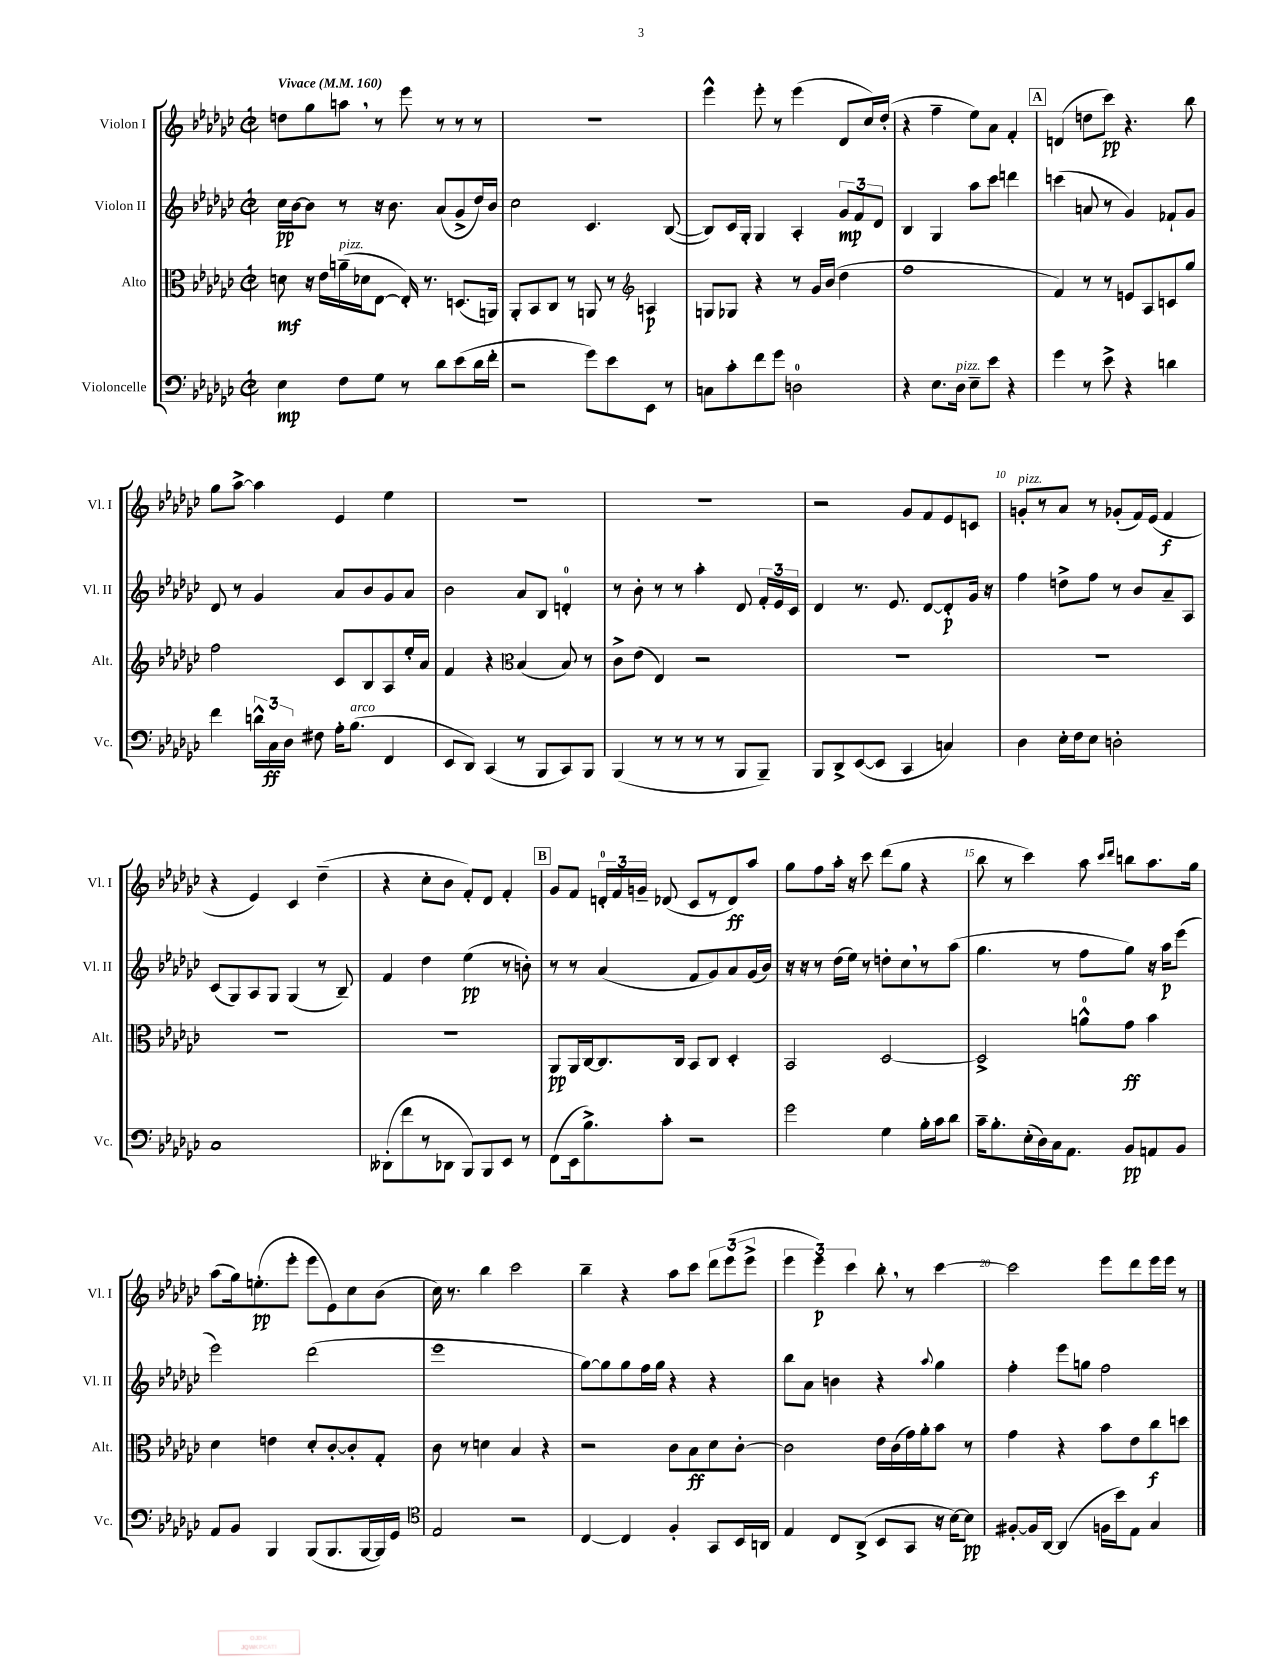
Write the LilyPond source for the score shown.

<<
\new StaffGroup <<
\new Staff = "s0" \with { instrumentName = "Violon I" shortInstrumentName = "Vl. I" } {
    \clef treble \key ges \major \defaultTimeSignature \time 2/2 \tempo "Vivace" 4 = 160
    \autoBeamOff d''8[ ges''8 a''8] \breathe r8 ees'''8 r8 r8 r8 |
    R1 |
    ees'''4-^ ees'''8-. r8 ees'''4( des'8[ ces''16) des''16]-.( |
    r4 f''4-- ees''8[) aes'8] f'4-. |
    \mark \markup { \box "A" } d'4( d''8[ ces'''8]\pp) r4. bes''8 |
    ges''8[ aes''8]~-> aes''4 ees'4 ees''4 |
    r1 |
    r1 |
    r2 ges'8[ f'8 ees'8 c'8] |
    g'8[-.^\markup { \italic "pizz." } r8 aes'8] r8 ges'8[-.( f'16) ees'16]( f'4\f |
    r4 ees'4) ces'4 des''4--( |
    r4 ces''8[-. bes'8] f'8[-.) des'8] f'4-. |
    \mark \markup { \box "B" } ges'8[ f'8] \tuplet 3/2 { d'16[-0-. f'16 g'16]-- } des'8( ces'8[ r8 des'8\ff) aes''8] |
    ges''8[ f''8 aes''16]-. r16 ces'''8 des'''8[( ges''8] r4 |
    bes''8 r8 ces'''4) aes''8 \grace { ces'''16[ des'''16] } b''8[ aes''8. ges''16] |
    aes''8[( ges''16) e''8.-.\pp( ees'''8]-. ees'''8[ ees'8) ces''8 bes'8]( |
    ces''16) r8. bes''4 ces'''2 |
    bes''4-- r4 aes''8[ ces'''8] \tuplet 3/2 { des'''8[ ees'''8( ees'''8]-> } |
    \tuplet 3/2 { ees'''4 ees'''4\p) ces'''4 } bes''8-. \breathe r8 ces'''4~ |
    ces'''2 ees'''8[ des'''8 ees'''16 ees'''16] r8 \bar "|." |
}
\new Staff = "s1" \with { instrumentName = "Violon II" shortInstrumentName = "Vl. II" } {
    \clef treble \key ges \major \defaultTimeSignature \time 2/2
    \autoBeamOff ces''16[\pp bes'16~ bes'8] r8 r16 bes'8. aes'8[( ges'8-> des''16) bes'16] |
    ces''2 ces'4. bes8~( |
    bes8[) ces'16 ges16]-. ges4 aes4-. \tuplet 3/2 { ges'8[\mp f'8 des'8] } |
    bes4 ges4 aes''8[ ces'''8] d'''4 |
    \mark \markup { \box "A" } c'''4( a'8 r8 ges'4) fes'8[-! ges'8] |
    des'8 r8 ges'4 aes'8[ bes'8 ges'8 aes'8] |
    bes'2 aes'8[ bes8] d'4-0-. |
    r8 bes'8-. r8 r8 aes''4-. des'8 \tuplet 3/2 { f'16[-. ees'16 ces'16] } |
    des'4 r8. ees'8. des'8[~ des'8-.\p ges'16] r16 |
    f''4 d''8[-> f''8] r8 bes'8[ aes'8-- aes8] |
    ces'8[( ges8) aes8 ges8] ges4( r8 bes8--) |
    f'4 des''4 ees''4\pp( r8 b'8-.) |
    \mark \markup { \box "B" } r8 r8 aes'4( f'8[ ges'8) aes'8 ges'16( bes'16]) |
    r16 r16 r8 des''16[( ees''16]) r8 d''8[-. ces''8 \breathe r8 aes''8]( |
    ges''4. r8 f''8[ ges''8]) r16 aes''16[\p ees'''8]( |
    ees'''2) des'''2( |
    ees'''1 |
    ges''8[~) ges''8 ges''8 f''16 ges''16] r4 r4 |
    bes''8[ aes'8] b'4 r4 \appoggiatura { aes''8 } ges''4 |
    f''4-. ees'''8[ g''8] f''2 \bar "|." |
}
\new Staff = "s2" \with { instrumentName = "Alto" shortInstrumentName = "Alt." } {
    \clef alto \key ges \major \defaultTimeSignature \time 2/2
    \autoBeamOff d'8\mf r16 ees'16[ a'16--^\markup { \italic "pizz." }( des'16 ees8]~ ees16-.) r8. d8.[( a,16]) |
    aes,8[-. bes,8 ces8] r8 a,8 r8 \clef treble a4\p |
    g8[ ges8] r4 r8 ges'16[ bes'16]( des''4 |
    f''1 |
    \mark \markup { \box "A" } f'4) r8 r8 e'8[ aes8 c'8 ges''8] |
    f''2 ces'8[ bes8 aes8 ees''16-. aes'16] |
    f'4 r4 \clef alto bes4( bes8) r8 |
    ces'8[-> ees'8]( ees4) r2 |
    R1 |
    R1 |
    R1 |
    R1 |
    \mark \markup { \box "B" } aes,8[\pp aes,16 ces16~ ces8. ces16] bes,8[ ces8] des4-. |
    bes,2 des2~ |
    des2-> a'8[-0-^ ges'8]\ff bes'4 |
    des'4 e'4 des'8[-. ces'8~-. ces'8-. ges8]-. |
    ces'8 r8 d'4 bes4 r4 |
    r2 ces'8[ bes8\ff des'8 ces'8]~-. |
    ces'2 ees'16[ ces'16( ges'16) aes'16-. bes'8] r8 |
    ges'4 r4 bes'8[ ees'8 ces''8\f d''8] \bar "|." |
}
\new Staff = "s3" \with { instrumentName = "Violoncelle" shortInstrumentName = "Vc." } {
    \clef bass \key ges \major \defaultTimeSignature \time 2/2
    \autoBeamOff ees4\mp f8[ ges8] r8 des'8[ ees'8( des'16 f'16]-. |
    r2 ges'8[) ees'8 ees,8] r8 |
    c8[ ces'8-. f'8 ges'8] d2-0 |
    r4 ees8.[ des16]^\markup { \italic "pizz." } ees8[-- ees'8] r4 |
    \mark \markup { \box "A" } ges'4 r8 ees'8-> r4 d'4 |
    f'4 \tuplet 3/2 { d'16[-^ ces16\ff des16] } fis8 aes16[-. bes8.]^\markup { \italic "arco" }( f,4 |
    ees,8[ des,8]) ces,4( r8 bes,,8[ ces,8) bes,,8] |
    bes,,4( r8 r8 r8 r8 bes,,8[ bes,,8]--) |
    bes,,8[ des,8-> ees,8~( ees,8] ces,4 c4) |
    des4 ees16[-. f16 ees8] d2-. |
    ces1 |
    deses,8[-.( f'8 r8 des,8] bes,,8[) bes,,8 ees,8] r8 |
    \mark \markup { \box "B" } f,8[( ees,16 bes8.->) ces'8]-. r2 |
    ges'2 ges4 bes16[-. ces'16 des'8] |
    ces'16[-- bes8.-. ees16-.( des16) ces16 aes,8.] bes,8[\pp a,8 bes,8] |
    aes,8[ bes,8] bes,,4 bes,,8[( bes,,8. bes,,16~ bes,,16) ges,16] |
    \clef tenor ees2 r2 |
    ces4~ ces4 f4-. ges,8[ bes,16 a,16] |
    ees4 ces8[ aes,8]->( bes,8[ ges,8] r16 bes16[~) bes8]\pp |
    fis8[~-. fis16 aes,16]~ aes,4( f16[ bes'16) ees8] ges4 \bar "|." |
}
>>
>>
\layout { \context { \Score \override BarNumber.break-visibility = ##(#f #t #t) barNumberVisibility = #(every-nth-bar-number-visible 5) } }
